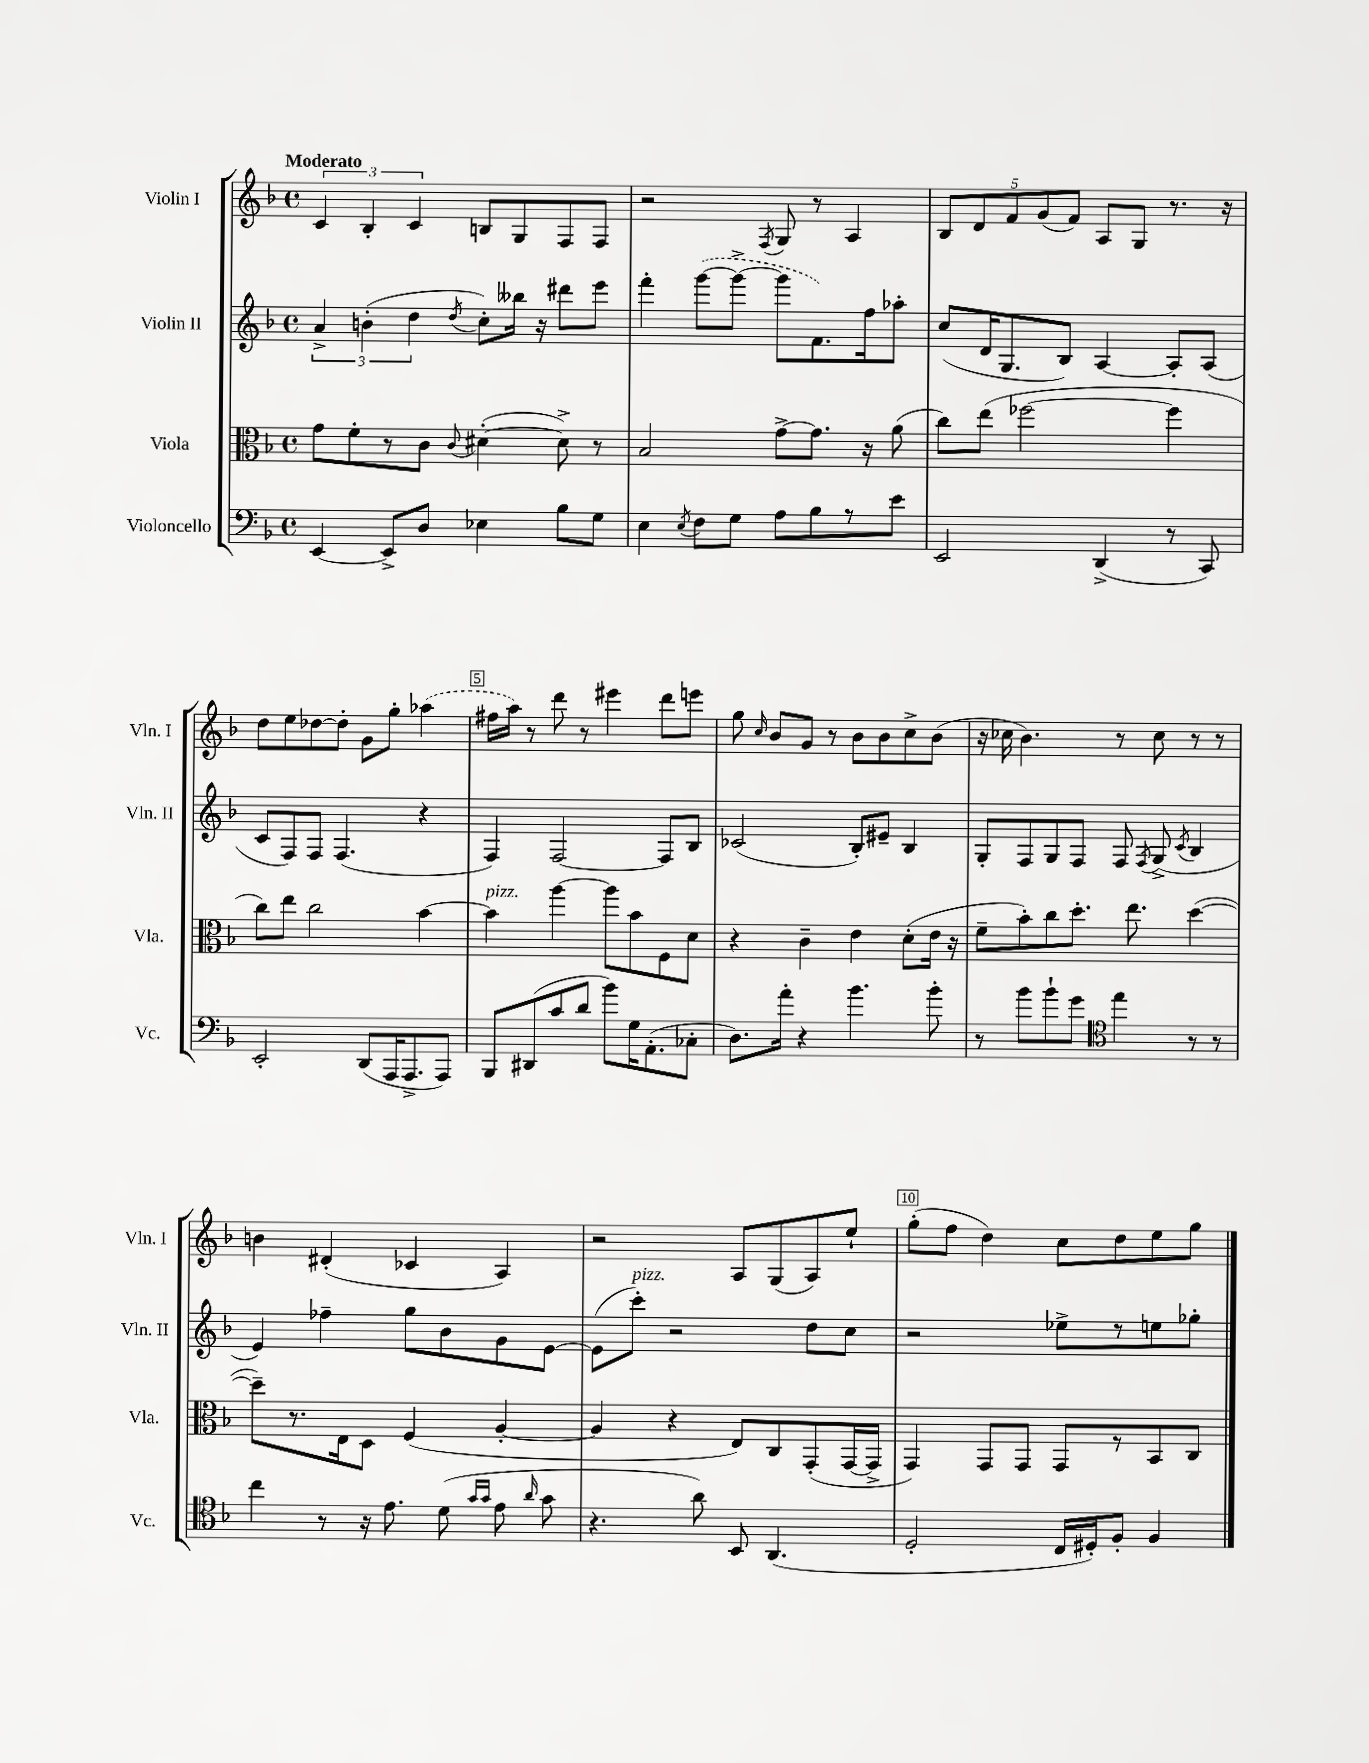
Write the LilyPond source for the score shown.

<<
\new StaffGroup <<
\new Staff = "s0" \with { instrumentName = "Violin I" shortInstrumentName = "Vln. I" } {
    \clef treble \key f \major \defaultTimeSignature \time 4/4 \tempo "Moderato"
    \autoBeamOff \tuplet 3/2 { c'4 bes4-. c'4 } b8[ g8 f8 f8] |
    r2 \acciaccatura { f8 } g8 r8 a4 |
    \tuplet 5/4 { bes8[ d'8 f'8 g'8( f'8]) } a8[ g8] r8. r16 |
    d''8[ e''8 des''8~ des''8]-. g'8[ g''8]-. \once \slurDashed aes''4( |
    fis''16[ a''16]) r8 d'''8 r8 eis'''4 d'''8[ e'''8] |
    g''8 \grace { c''16 } bes'8[ g'8] r8 bes'8[ bes'8 c''8-> bes'8]( |
    r16 ces''16 bes'4.) r8 ces''8 r8 r8 |
    b'4 dis'4-.( ces'4 a4) |
    r2 a8[ g8( a8) e''8]-! |
    g''8[-.( f''8] d''4) c''8[ d''8 e''8 g''8] \bar "|." |
}
\new Staff = "s1" \with { instrumentName = "Violin II" shortInstrumentName = "Vln. II" } {
    \clef treble \key f \major \defaultTimeSignature \time 4/4
    \autoBeamOff \tuplet 3/2 { a'4-> b'4-.( d''4 } \acciaccatura { d''8 } c''8[-.) beses''16] r16 dis'''8[ e'''8] |
    f'''4-. \once \slurDashed g'''8[~( g'''8]~-> g'''8[ f'8.) f''16 aes''8]-. |
    c''8[( d'16 g8. bes8]) a4~ a8[-. a8]( |
    c'8[ f8) f8] f4.( r4 |
    f4) f2~ f8[ bes8] |
    ces'2( bes8[-.) eis'8]-- bes4 |
    g8[-. f8 g8 f8] f8 \acciaccatura { f8 } g8->( \acciaccatura { c'8 } bes4 |
    e'4) fes''4-- g''8[ bes'8 g'8 e'8]~ |
    e'8[( c'''8]-.^\markup { \italic "pizz." }) r2 d''8[ c''8] |
    r2 ees''8[-> r8 e''8 ges''8]-. \bar "|." |
}
\new Staff = "s2" \with { instrumentName = "Viola" shortInstrumentName = "Vla." } {
    \clef alto \key f \major \defaultTimeSignature \time 4/4
    \autoBeamOff g'8[ f'8-. r8 c'8] \appoggiatura { c'8 } dis'4~-.( dis'8->) r8 |
    bes2 g'8[~-> g'8.] r16 a'8( |
    c''8[) e''8]( fes''2~ fes''4 |
    c''8[) e''8] c''2 bes'4~ |
    bes'4^\markup { \italic "pizz." } a''4~ a''8[ bes'8 f8 d'8] |
    r4 c'4-- e'4 d'8[-.( e'16] r16 |
    f'8[-- bes'8-.) c''8 d''8.]-. e''8. d''4~( |
    d''8[--) r8. e16 d8] f4( a4~-. |
    a4 r4 e8[) c8 g,8-.( g,16~ g,16]-> |
    g,4) g,8[ g,8] g,8[ r8 bes,8 c8] \bar "|." |
}
\new Staff = "s3" \with { instrumentName = "Violoncello" shortInstrumentName = "Vc." } {
    \clef bass \key f \major \defaultTimeSignature \time 4/4
    \autoBeamOff e,4~ e,8[-> d8] ees4 bes8[ g8] |
    e4 \acciaccatura { e8 } f8[ g8] a8[ bes8 r8 e'8] |
    e,2 d,4->( r8 c,8) |
    e,2-. d,8[( a,,16 a,,8.-> a,,8]) |
    bes,,8[ dis,8( c'8 d'8] bes'8[) g16 a,8.-.( ces8]-. |
    d8.[) a'16]-. r4 bes'4. bes'8-. |
    r8 bes'8[ bes'8-! g'8] \clef tenor e''4 r8 r8 |
    c''4 r8 r16 e'8. d'8( \grace { g'16[ g'16] } e'8 \grace { a'16 } g'8 |
    r4. a'8) bes,8 a,4.( |
    d2-. c16[ dis16-.) f8]-. f4 \bar "|." |
}
>>
>>
\layout { \context { \Score \override BarNumber.break-visibility = ##(#f #t #t) barNumberVisibility = #(every-nth-bar-number-visible 5) \override BarNumber.stencil = #(make-stencil-boxer 0.1 0.3 ly:text-interface::print) } }
